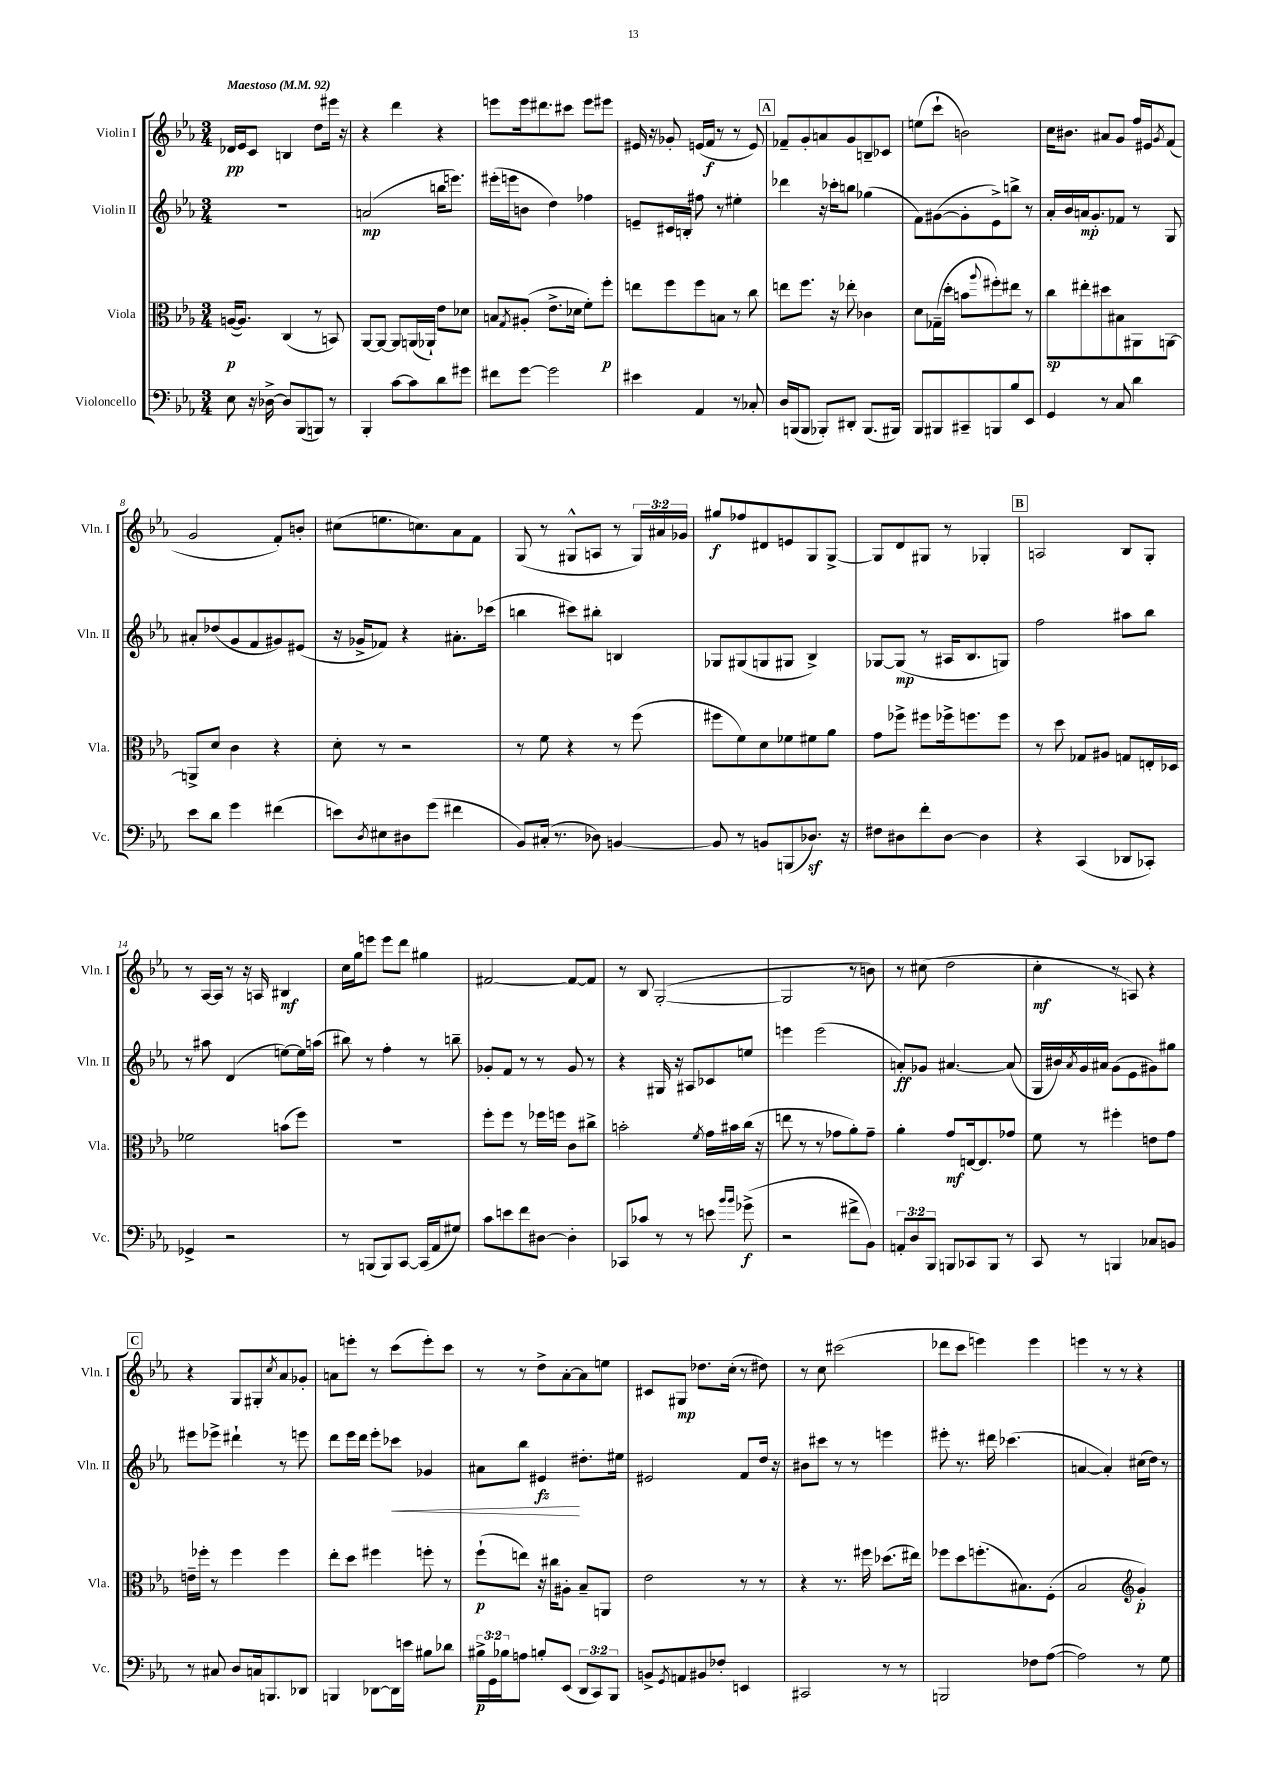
<<
\new StaffGroup <<
\new Staff = "s0" \with { instrumentName = "Violin I" shortInstrumentName = "Vln. I" } {
    \clef treble \key ees \major \numericTimeSignature \time 3/4 \override Staff.TupletNumber.text = #tuplet-number::calc-fraction-text \tempo "Maestoso" 4 = 92
    des'16\pp ees'16 c'8 b4 d''8 eis'''16 r16 |
    r4 d'''4 r4 |
    e'''8 e'''16 dis'''8. cis'''8 e'''8 eis'''8 |
    eis'16 r16 ges'8-. e'16( f'16\f r8 r8 e'8) |
    \mark \markup { \box "A" } fes'8-- g'8-. a'8 g'8 b8-- ces'8 |
    e''8( c'''8-! b'2) |
    c''16 bis'8. ais'8 g'8 f''16 eis'16 \acciaccatura { g'8 } f'8( |
    g'2 f'8-.) b'8-. |
    cis''8( e''8. c''8.) aes'8 f'8 |
    g8( r8 gis8-^ a8 r8 \tuplet 3/2 { gis16) ais'16 ges'16 } |
    gis''8\f fes''8 dis'8 e'8 g8 g8~-> |
    g8 d'8 gis8 r8 ges4-. |
    \mark \markup { \box "B" } a2 bes8 g8-. |
    r8 aes16~ aes16 r8 r16 a16 bis4\mf |
    c''16 g''16 e'''8 e'''8 d'''8 gis''4 |
    fis'2~ fis'8~ fis'8 |
    r8 bes8 g2~-.( |
    g2 r8 b'8) |
    r8 cis''8( d''2 |
    c''4-.\mf r8 a8) r4 |
    \mark \markup { \box "C" } r4 g8 gis8-. \acciaccatura { c''8 } aes'8 ges'8-. |
    a'8 e'''8-. r8 c'''8( e'''8-.) c'''8 |
    r8 r8 d''8-> aes'8~-. aes'8 e''8 |
    cis'8 gis8\mp des''8. c''16-.( r8 dis''8) |
    r8 c''8 cis'''2( |
    des'''8 c'''8 e'''4) e'''4 |
    e'''4 r8 r8 r4 \bar "|." |
}
\new Staff = "s1" \with { instrumentName = "Violin II" shortInstrumentName = "Vln. II" } {
    \clef treble \key ees \major \numericTimeSignature \time 3/4
    R2. |
    a'2\mp( b''16 e'''8.) |
    eis'''16-.( e'''16 b'8 d''4) fes''4 |
    e'8-- cis'16 b16-. fis''8 r8 eis''4-. |
    \mark \markup { \box "A" } des'''4 r16 ces'''16-. b''8 ges''4( |
    f'8) gis'8~( gis'8-. ees'8->) b''8-> r8 |
    aes'16-. bes'16 a'16\mp g'8.-. fes'8 r8 g8 |
    ais'8-. des''8( g'8 f'8 gis'8) eis'8( |
    r16 ges'16-> fes'8) r4 ais'8.-. ces'''16( |
    b''4 cis'''8) bis''8-. b4 |
    ges8 gis8( g8 gis8 bes4->) |
    ges8~ ges8\mp( r8 ais16 bes8. g8) |
    \mark \markup { \box "B" } f''2 ais''8 bes''8 |
    r8 ais''8 d'4( e''8~) e''16 a''16( |
    bis''8) r8 f''4-. r8 b''8-- |
    ges'8-. f'8 r8 r8 ges'8 r8 |
    r4 gis16 r16 ais8 ces'8 e''8 |
    e'''4 e'''2( |
    a'8-.\ff) ges'8 ais'4.~ ais'8( |
    g16 bis'16) \acciaccatura { aes'8 } g'16 ais'16 g'8( ees'8 gis'8) gis''8 |
    \mark \markup { \box "C" } eis'''8 ees'''8-> dis'''4-! r8 e'''8 |
    d'''8 ees'''16 d'''16 ees'''8-. ces'''8\< ges'4 |
    ais'8 bes''8 eis'4\fz\! dis''8.-. eis''16 |
    eis'2 f'8 d''16 r16 |
    bis'8 cis'''8 r8 r8 e'''4 |
    eis'''8-. r8. dis'''16 ces'''4.( |
    a'4~ a'4-.) cis''16( d''16) r8 \bar "|." |
}
\new Staff = "s2" \with { instrumentName = "Viola" shortInstrumentName = "Vla." } {
    \clef alto \key ees \major \numericTimeSignature \time 3/4
    a16~\p( a8.) c4( r8 b,8) |
    aes,8~ aes,8~ aes,8 a,16( aes,16-!) ees'8 des'8 |
    b8 \acciaccatura { g8 } ais8-.( ees'8.-> des'16 f'8-.) f''8-.\p |
    e''8 f''8 f''8 b8 r8 c''8 |
    \mark \markup { \box "A" } e''8 f''8. r16 ees''8-. ces'4 |
    d'8 ges16--( d''16-. b'8 \appoggiatura { aes''8 } fis''8-.) eis''8 r8 |
    c''8\sp eis''8-. dis''8 bis8 ais,8 a,8~ |
    a,8-> d'8 c'4 r4 |
    d'8-. r8 r2 |
    r8 f'8 r4 r8 f''8( |
    fis''8 f'8) d'8 fes'8 fis'8 aes'8 |
    g'8 fes''8-> fis''8 fes''16-> f''8. f''8 |
    \mark \markup { \box "B" } r8 d''8 ges8 ais8 g8 e16-. des16 |
    fes'2 b'8( f''8) |
    R2. |
    f''8-. f''8 r8 fes''16 f''16 c'8 cis''8-> |
    b'2-. \acciaccatura { f'8 } g'16 bis'16 c''16( r16 |
    e''8 r8 r8 ges'8 aes'8-.) ges'8-- |
    aes'4-. g'8\mf e16~ e8. ges'8 |
    f'8 r8 fis''4-. e'8 g'8 |
    \mark \markup { \box "C" } e'16-- fes''16-. r8 fes''4 fes''4 |
    ees''8-. d''8 fis''4 f''8-. r8 |
    f''8-!\p( e''8) r16 cis''16 ais8-. bes8-- a,8 |
    ees'2 r8 r8 |
    r4 r8. fis''16 des''8.( eis''16) |
    fes''8 d''8 f''8.-.( bis8.) f8-.( |
    bes2 \clef treble g'4-.\p) \bar "|." |
}
\new Staff = "s3" \with { instrumentName = "Violoncello" shortInstrumentName = "Vc." } {
    \clef bass \key ees \major \numericTimeSignature \time 3/4 \override Staff.TupletNumber.text = #tuplet-number::calc-fraction-text
    ees8 r16 des16~-> des8 bes,,8( b,,8) r8 |
    bes,,4-. c'8~ c'8 d'8 gis'8 |
    fis'8 g'8~ g'2 |
    eis'4 aes,4 r8 ces8-. |
    \mark \markup { \box "A" } d16 b,,16( b,,8 bes,,8-.) dis,8-. bes,,8.( bis,,16) |
    bes,,8 bis,,8 cis,8-- b,,8 bes8 ees,8 |
    g,4 r8 c8 d'4 |
    ees'8 d'8 g'4 fis'4( |
    e'8) \acciaccatura { d8 } eis8 dis8 g'8( fis'4 |
    bes,8) cis16-.( r8. des8) b,4~ |
    b,8 r8 b,8 b,,8( des8.\sf) r16 |
    fis8 dis8 f'8-. dis8~ dis4 |
    \mark \markup { \box "B" } r4 c,4( des,8 ces,8-.) |
    ges,4-> r2 |
    r8 b,,8( b,,8) c,8~ c,16( aes,16 gis8) |
    c'8 e'8 f'8 dis8~ dis4-. |
    ces,8 ces'8 r8 r8 e'8 \grace { bes'16 bes'16 } ges'8->\f( |
    r2 fis'8-> bes,8) |
    \tuplet 3/2 { a,8-. d8 bes,,8 } b,,8 ces,8 b,,8 r8 |
    c,8 r8 b,,4 ces8 b,8 |
    \mark \markup { \box "C" } r8 cis8 d8 c16 b,,8. des,8 |
    b,,4 des,8~ des,16 e'16 bis8 des'8 |
    \tuplet 3/2 { bis16->\p g,16 bes16 } a8 b8-. ees,8( \tuplet 3/2 { d,8 c,8) bes,,8 } |
    b,8-> \acciaccatura { g,8 } a,8 bis,8 fes8-. e,4 |
    cis,2 r8 r8 |
    b,,2 fes8 aes8~( |
    aes2) r8 g8 \bar "|." |
}
>>
>>
